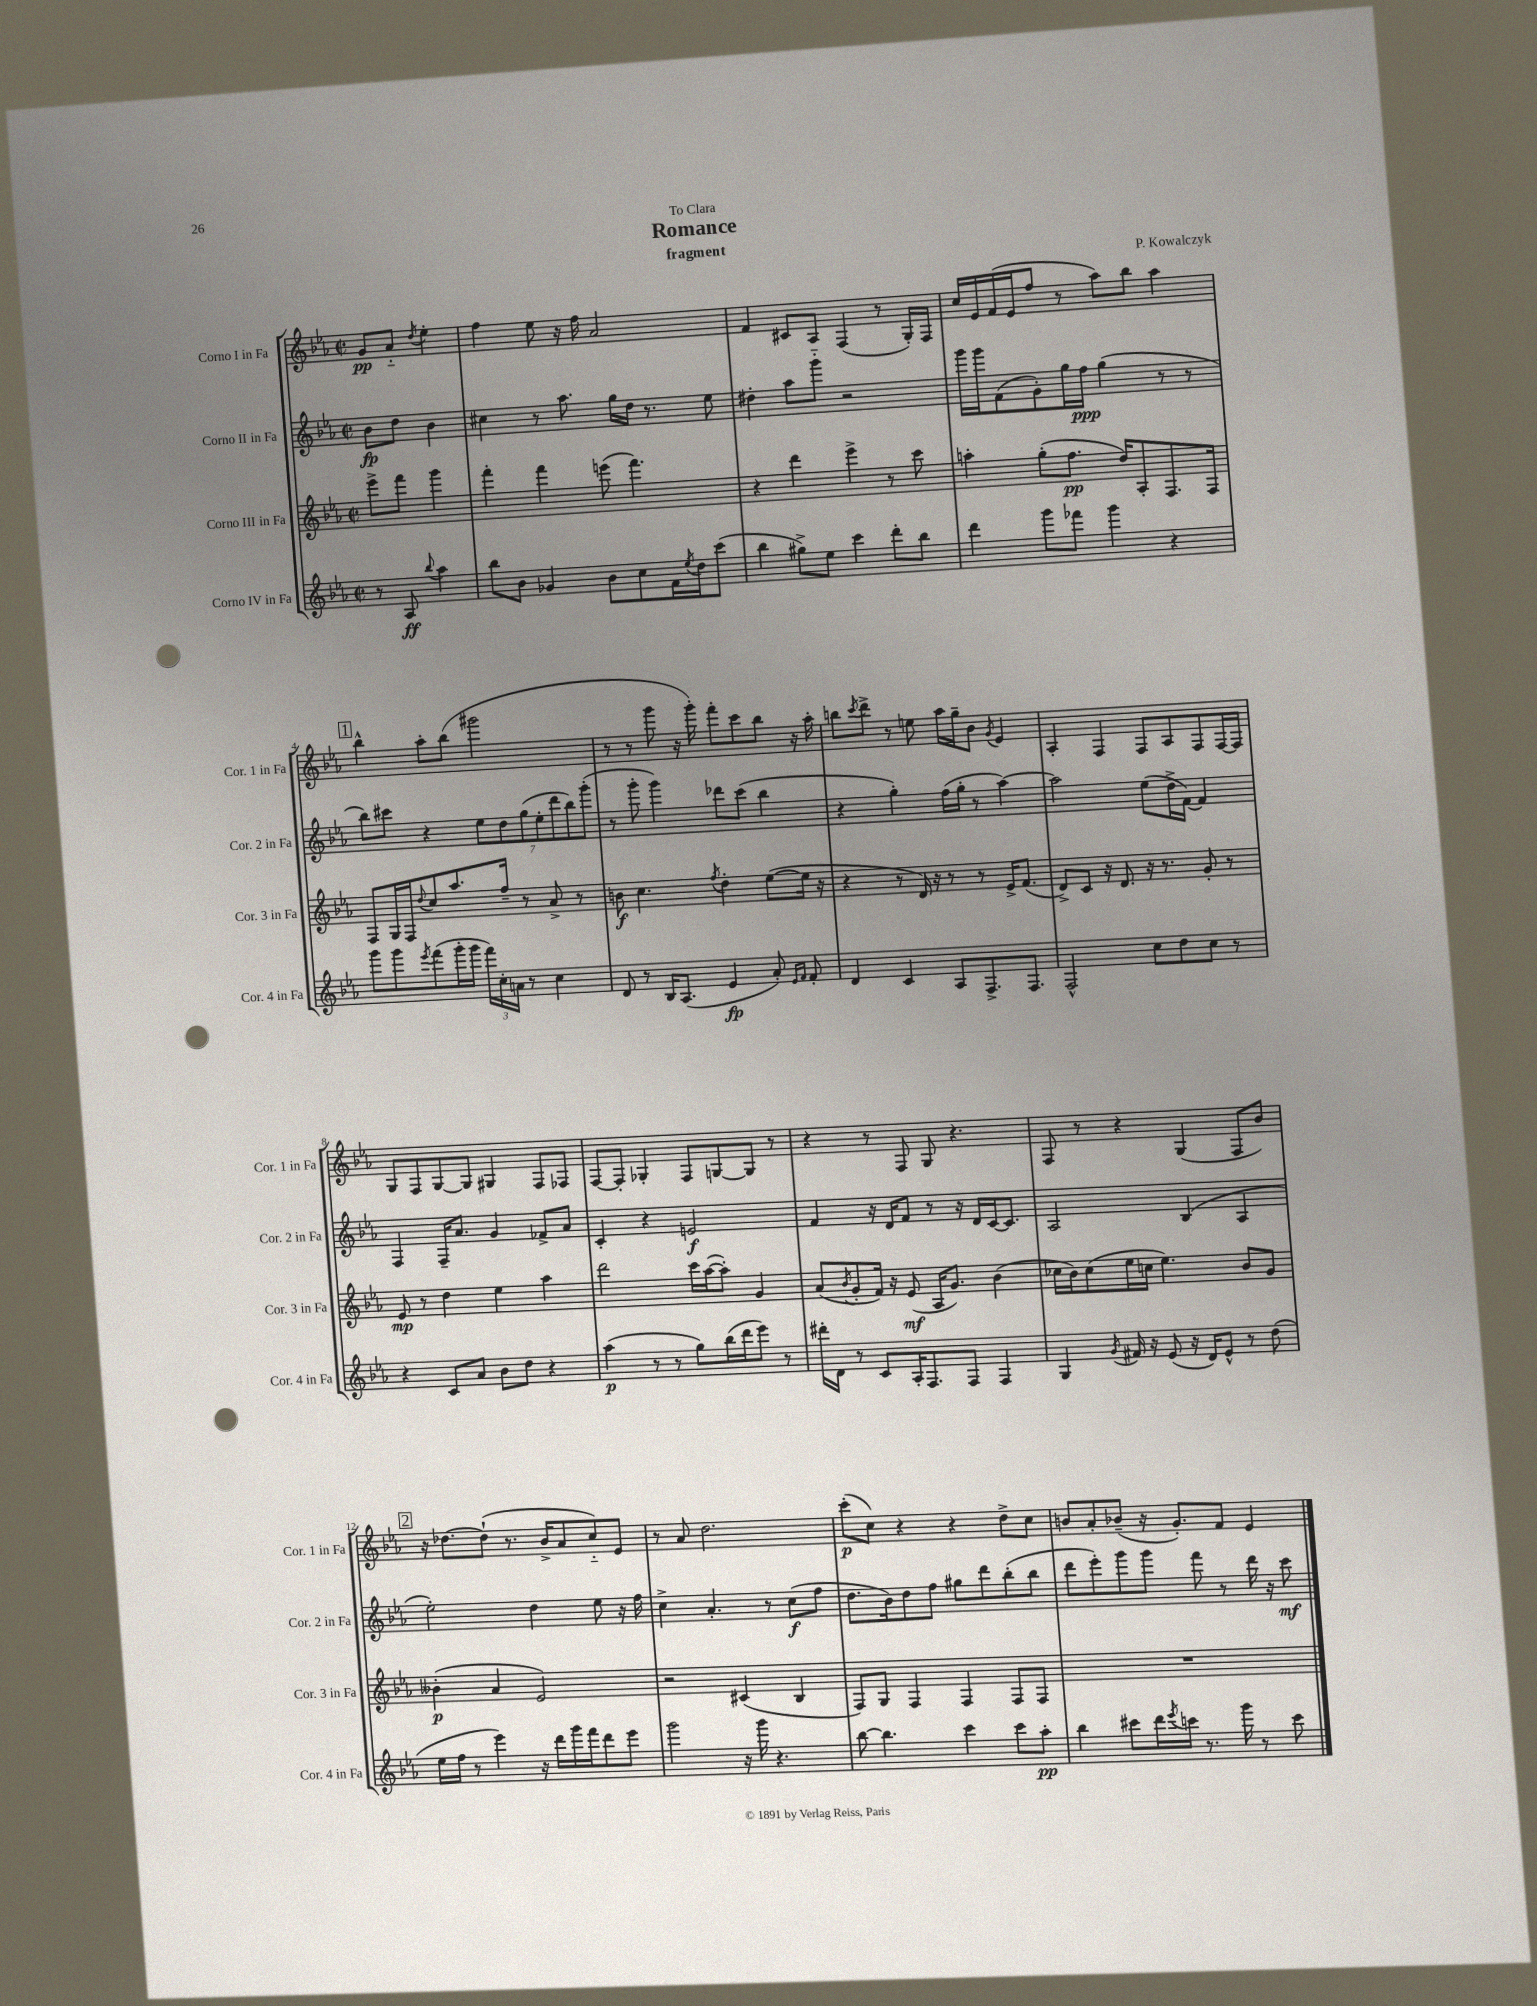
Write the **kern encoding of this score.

**kern	**kern	**kern	**kern
*staff4	*staff3	*staff2	*staff1
*clefG2	*clefG2	*clefG2	*clefG2
*k[b-e-a-]	*k[b-e-a-]	*k[b-e-a-]	*k[b-e-a-]
*M2/2	*M2/2	*M2/2	*M2/2
*met(c|)	*met(c|)	*met(c|)	*met(c|)
8r	8eee-^	8b-	8g
8A-	8fff	8dd	8a-'~
8qqbb-	.	.	8qdd
4aa-	4ggg	4b-	4ee-'
=	=	=	=
8bb-	4fff'	4cc#	4ff
8b-	.	.	.
4g-	4fff	8r	8ee-
.	.	8.aa-	16r
.	.	.	16ff
8b-	(8eee	.	2a-
.	.	16gg	.
8cc	4.fff)	16dd	.
.	.	8.r	.
16f	.	.	.
8qee-	.	.	.
16dd	.	.	.
(8ccc	.	8ee-	.
=	=	=	=
4bb-	4r	4dd#'	4f
8gg#^)	4ddd	8aa-	8c#
8ee-	.	8ggg'~	8A-
4ccc	4eee-^	2r	(4F
8ddd'	8r	.	8r
8bb-	8ccc	.	16G')
.	.	.	16F
=	=	=	=
4ddd	4aa'	16ggg	16cc
.	.	16ggg	16e-
.	.	(8f	(16f
.	.	.	16e-
8ggg	(8gg'	8g')	8ff
8fff-	8.ff	16gg	8r
.	.	16ff	.
4ggg	.	(4gg	8aa-)
.	16dd)	.	.
.	8A-'	.	8bb-
4r	8.F	8r	4aa-
.	.	8r	.
.	16F	.	.
=	=	=	=
8ggg	8F	8bb-)	4bb-^^
8ggg	16G	8ccc#	.
.	16F	.	.
8qeee-	8qqdd	.	.
(8fff	8cc	4r	8aa-'
16ggg'	8.aa-	.	(8bb-
16ggg	.	.	.
24fff)	.	14ee-	2ggg#
24cc'	.	.	.
.	16ff~	.	.
.	.	14dd	.
24a	.	.	.
8r	8r	.	.
.	.	(14gg	.
.	.	14ee-'	.
4cc	8a-^	.	.
.	.	14ddd	.
.	.	14bb-)	.
.	8r	.	.
.	.	(14ggg'	.
=	=	=	=
8d	8b	8r	8r
8r	4.cc	8ggg'	8r
16B-	.	4ggg)	8ggg
(8.A-	.	.	.
.	.	.	16r
.	.	.	16ggg')
.	8qff	.	.
4e-	4dd'	8ddd-	8fff'
.	.	(8ccc	8ccc
8a-')	([8ee-	4bb-	8bb-
16qqe-	.	.	.
16qqf	.	.	.
8f'	16ee-]	.	16r
.	16r	.	16aa-'
=	=	=	=
4d	4r	4r	8bb
.	.	.	8qccc
.	.	.	8ddd^
4c	8r	4gg')	8r
.	16d)	.	8ee
.	16r	.	.
8A-	8r	(16ff	16aa-
.	.	16gg'	16gg~
8.F^	8r	8r	8b-
.	.	.	8qg
.	16e-^	[4aa-)	4e-
8.F	(8.f	.	.
=	=	=	=
2F^^	8d^)	2aa-]	4A-'
.	8c	.	.
.	16r	.	4F
.	8.d	.	.
8cc	16r	(8ee-	8F
.	8.r	.	.
8dd	.	16dd^	8A-
.	.	[16f)	.
8cc	8g'	4f]	8F
8r	8r	.	[16F
.	.	.	16F]
=	=	=	=
4r	8e-	4F	8G
.	8r	.	8F
8c	4dd	16F~	[8G
.	.	8.a-	.
8a-	.	.	8G]
8b-	4ee-	4g	4G#
8dd	.	.	.
4r	4aa-	8f-^	8F
.	.	8a-	8F-
=	=	=	=
(4aa-	2ddd	4c'	[8F
.	.	.	8F']
8r	.	4r	4G-'
8r	.	.	.
8gg)	16ccc	2e	8F
.	([16aa-	.	.
(16bb-	8aa-'])	.	[8G
16ddd	.	.	.
8eee-)	4g	.	8G]
8r	.	.	8r
=	=	=	=
16ddd#'	(8a-	4f	4r
16d	.	.	.
.	8qb-	.	.
8r	8g'	.	.
8c	16f)	16r	8r
.	16r	16d	.
16A-'	(8e-	8f	8F
8.F	.	.	.
.	16A-	8r	8G
.	8.g)	.	.
8F	.	16r	4.r
.	.	16d	.
4F	(4b-	[16c	.
.	.	8.c]	.
=	=	=	=
4G	16cc-	2A-	8F
.	16b-)	.	.
.	(8cc-	.	8r
8qg	.	.	.
16f#	16ee-	.	4r
16r	16cc	.	.
(8e-	4.ee-)	.	.
16r	.	(4B-	(4G
16d)	.	.	.
8e-^^	.	.	.
8r	8b-	4A-	8F
(8dd	8g	.	8b-)
=	=	=	=
16ee-	(4b--'	2ee-')	16r
16ff	.	.	[8.dd-
8r	.	.	.
4eee-)	4a-	.	(8dd-`]
.	.	.	8.r
16r	2e-)	4dd	.
16ddd	.	.	16b-^
16ggg	.	.	8a-
16fff	.	.	.
8ddd	.	8ee-	8cc'~)
8eee-	.	16r	8e-
.	.	16ff	.
=	=	=	=
2ggg	2r	4cc^	8r
.	.	.	8a-
.	.	4.a-'	2.dd
16r	(4c#	.	.
16ggg	.	.	.
4.r	.	8r	.
.	4B-	(8cc	.
.	.	8ff	.
=	=	=	=
[8bb-	8F)	8.dd	(8ccc'
4.bb-]	8G	.	8cc)
.	.	16b-)	.
.	4F	8dd	4r
.	.	8ff	.
4ccc	4F	8gg#	4r
.	.	8ddd	.
8ccc	8F	(8bb-'	8dd^
8aa-'	8F	8bb-	8cc
=	=	=	=
4bb-	1r	8ddd	8b
.	.	8eee-')	8a-'
8ccc#	.	8ggg	(8b-~
16ddd	.	8ggg	16r
8qeee-	.	.	.
16ccc	.	.	8.g')
8.r	.	8fff	.
.	.	8r	8f
16ggg	.	.	.
8r	.	16ddd	4e-
.	.	16r	.
8ccc	.	8ccc	.
==	==	==	==
*-	*-	*-	*-
